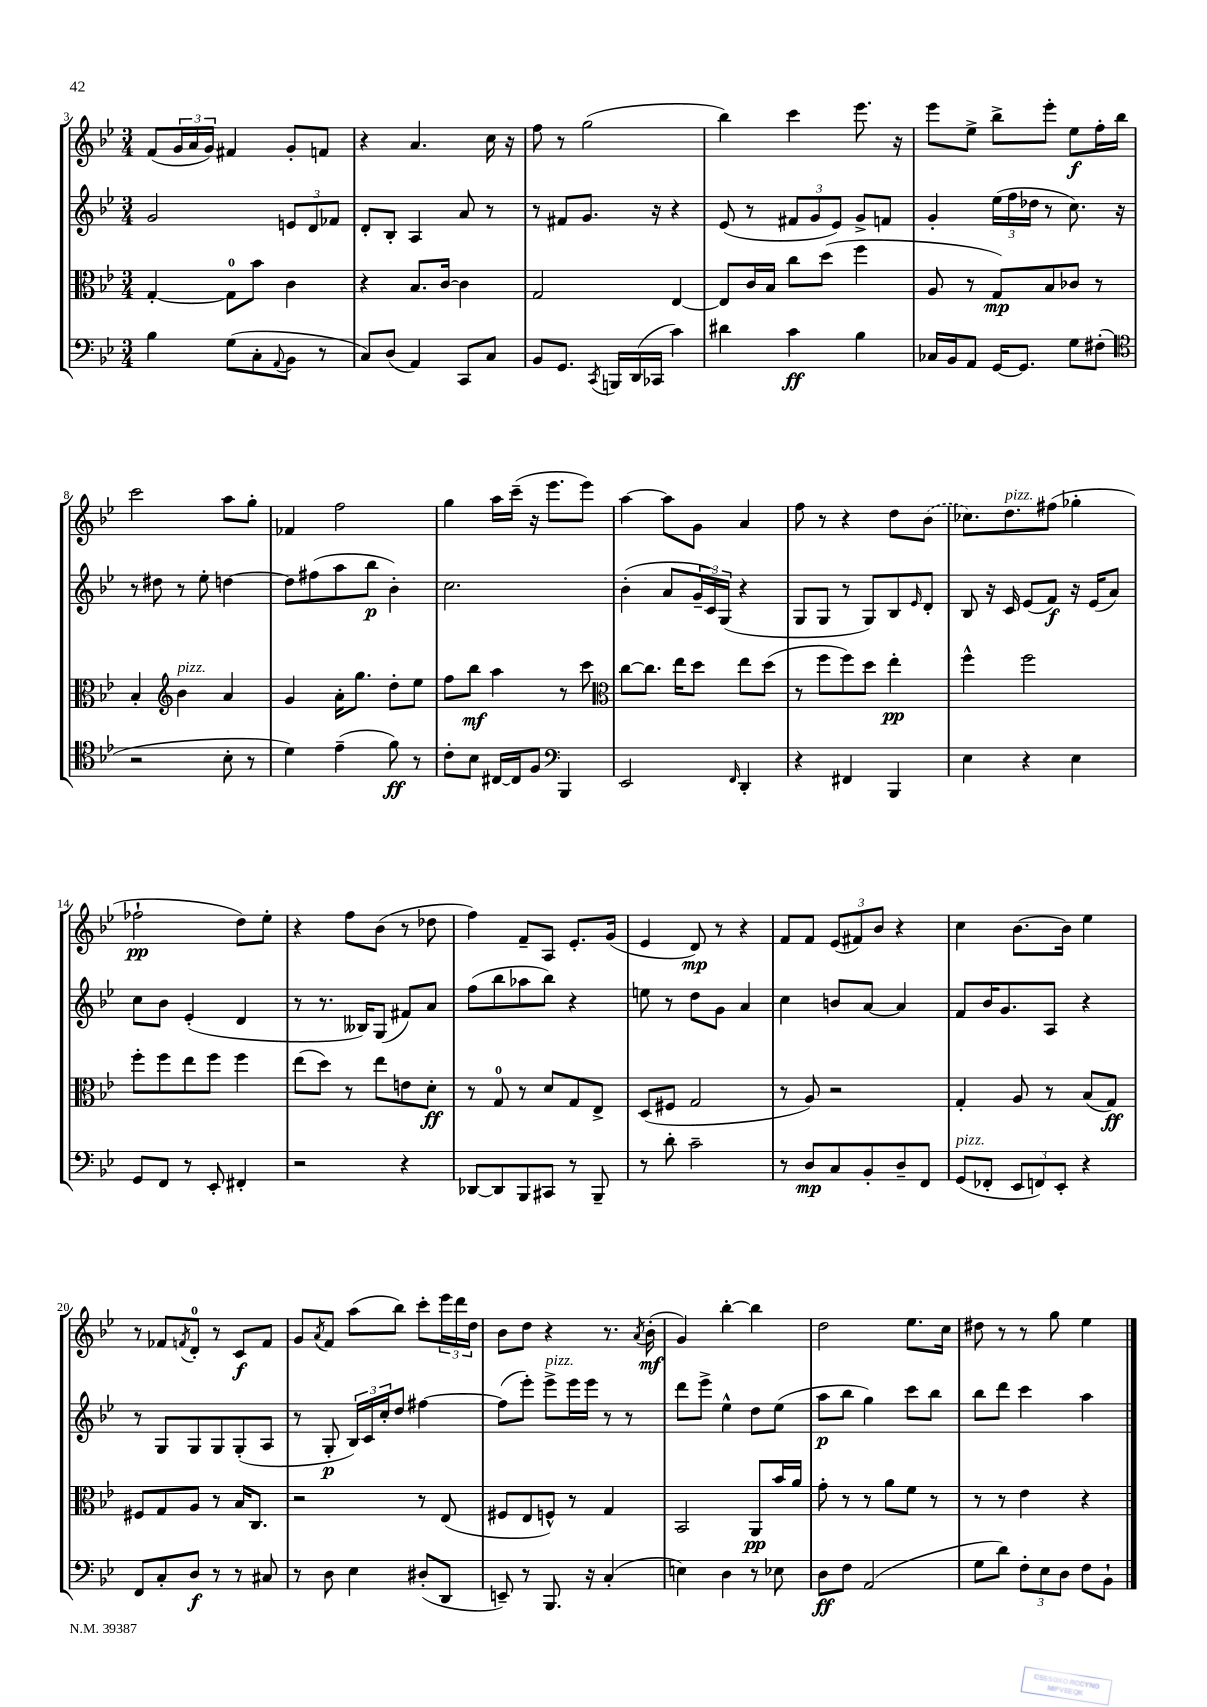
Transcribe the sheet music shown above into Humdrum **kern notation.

**kern	**dynam	**kern	**dynam	**kern	**dynam	**kern	**dynam
*part4	*part4	*part3	*part3	*part2	*part2	*part1	*part1
*staff4	*staff4	*staff3	*staff3	*staff2	*staff2	*staff1	*staff1
*clefF4	*	*clefC3	*	*clefG2	*	*clefG2	*
*k[b-e-]	*	*k[b-e-]	*	*k[b-e-]	*	*k[b-e-]	*
*M3/4	*	*M3/4	*	*M3/4	*	*M3/4	*
=3	=3	=3	=3	=3	=3	=3	=3
4B-\	.	[4G'/	.	2g/	.	(8f/L	.
.	.	.	.	.	.	24g/L	.
.	.	.	.	.	.	24a/	.
.	.	.	.	.	.	24g/JJ)	.
(8G\L	.	8G\L]	.	.	.	4f#X/	.
8C'\	.	8b-\J	.	.	.	.	.
8qqAA/	.	.	.	.	.	.	.
8BB-\J	.	4c\	.	12en/L	.	8g'/L	.
.	.	.	.	12d/	.	.	.
8r	.	.	.	.	.	8fn/J	.
.	.	.	.	12f-X/J	.	.	.
=4	=4	=4	=4	=4	=4	=4	=4
8C/L)	.	4r	.	8d'/L	.	4r	.
(8D/J	.	.	.	8B-'/J	.	.	.
4AA/)	.	8.B-/L	.	4A/	.	4.a/	.
.	.	[16c/Jk	.	.	.	.	.
8CC/L	.	4c\]	.	8a/	.	.	.
8C/J	.	.	.	8r	.	16cc\	.
.	.	.	.	.	.	16r	.
=5	=5	=5	=5	=5	=5	=5	=5
8BB-/L	.	2G/	.	8r	.	8ff\	.
8.GG/J	.	.	.	8f#X/L	.	8r	.
.	.	.	.	8.g/J	.	(2gg\	.
8qCC/	.	.	.	.	.	.	.
16BBBn/LL	.	.	.	.	.	.	.
(16DD/	.	.	.	.	.	.	.
16CC-X/JJ	.	.	.	16r	.	.	.
4c\)	.	[4E-/	.	4r	.	.	.
=6	=6	=6	=6	=6	=6	=6	=6
4d#X\	.	8E-/L]	.	(8e-/	.	4bb-\)	.
.	.	16c/L	.	8r	.	.	.
.	.	16B-/JJ	.	.	.	.	.
4c\	ff	8cc\L	.	12f#X/L	.	4ccc\	.
.	.	.	.	12g/	.	.	.
.	.	(8dd\J	.	.	.	.	.
.	.	.	.	12e-/J)	.	.	.
4B-\	.	4ff\	.	8g^/L	.	8.eee-\	.
.	.	.	.	8fn/J	.	.	.
.	.	.	.	.	.	16r	.
=7	=7	=7	=7	=7	=7	=7	=7
16C-X/LL	.	8A/	.	4g'/	.	8eee-\L	.
16BB-/J	.	.	.	.	.	.	.
8AA/J	.	8r	.	.	.	8ee-^\J	.
[16GG/KL	.	8G/L)	mp	(24ee-\LL	.	8bb-^\L	.
.	.	.	.	24ff\	.	.	.
8.GG/J]	.	.	.	.	.	.	.
.	.	.	.	24dd-X\JJ	.	.	.
.	.	8B-/	.	8r	.	8eee-'\J	.
8G\L	.	8c-X/J	.	8.cc\)	.	8ee-\L	f
(8F#X'\J	.	8r	.	.	.	16ff'\L	.
.	.	.	.	16r	.	16bb-\JJ	.
!!LO:LB:g=z
=8	=8	=8	=8	=8	=8	=8	=8
*clefC4	*	*	*	*	*	*	*
2r	.	4B-'/	.	8r	.	2ccc\	.
.	.	.	.	8dd#X\	.	.	.
*	*	*clefG2	*	*	*	*	*
!	!	!LO:TX:a:i:t=pizz.	!	!	!	!	!
.	.	4b-\	.	8r	.	.	.
.	.	.	.	8ee-'\	.	.	.
8B-'\	.	4a/	.	[4ddn\	.	8aa\L	.
8r	.	.	.	.	.	8gg'\J	.
=9	=9	=9	=9	=9	=9	=9	=9
4d\)	.	4g/	.	8dd\L]	.	4f-X/	.
.	.	.	.	(8ff#X\	.	.	.
(4e-~\	.	16a'\KL	.	8aa\	.	2ff\	.
.	.	8.gg\J	.	.	.	.	.
.	.	.	.	8bb-\J	p	.	.
8f\)	ff	8dd'\L	.	4b-'\)	.	.	.
8r	.	8ee-\J	.	.	.	.	.
=10	=10	=10	=10	=10	=10	=10	=10
8c'\L	.	8ff\L	.	2.cc\	.	4gg\	.
8B-\J	.	8bb-\J	mf	.	.	.	.
[16C#X/LL	.	4aa\	.	.	.	16aa\LL	.
16C#/J]	.	.	.	.	.	(16ccc~\JJ	.
8F/J	.	.	.	.	.	16r	.
.	.	.	.	.	.	8.eee-\L	.
*clefF4	*	*	*	*	*	*	*
4BBB-/	.	8r	.	.	.	.	.
.	.	8ccc\	.	.	.	8eee-\J)	.
=11	=11	=11	=11	=11	=11	=11	=11
*	*	*clefC3	*	*	*	*	*
2EE-/	.	[8cc\L	.	(4b-'\	.	[4aa\	.
.	.	8.cc\J]	.	.	.	.	.
.	.	.	.	8a/L	.	8aa\L]	.
.	.	16ee-\KL	.	.	.	.	.
.	.	8dd\J	.	24g~/L	.	8g\J	.
.	.	.	.	24c/)	.	.	.
.	.	.	.	(24G/JJ	.	.	.
16qqFF/	.	.	.	.	.	.	.
4DD'/	.	8ee-\L	.	4r	.	4a/	.
.	.	(8dd\J	.	.	.	.	.
=12	=12	=12	=12	=12	=12	=12	=12
4r	.	8r	.	8G/L	.	8ff\	.
.	.	8ff\L	.	8G/J	.	8r	.
4FF#X/	.	8ff\)	.	8r	.	4r	.
.	.	8dd\J	.	8G/L)	.	.	.
4BBB-/	.	4ee-'\	pp	8B-/	.	8dd\L	.
.	.	.	.	16qqe-/	.	.	.
.	.	.	.	8d'/J	.	(8b-\J	.
=13	=13	=13	=13	=13	=13	=13	=13
4E-\	.	4ff^^\	.	8B-/	.	8.cc-X\L)	.
.	.	.	.	16r	.	.	.
!	!	!	!	!	!	!LO:TX:a:i:t=pizz.	!
.	.	.	.	16c/	.	8.dd\	.
4r	.	2ff\	.	(8e-/L	.	.	.
.	.	.	.	8f/J)	f	(8ff#X\J	.
4E-\	.	.	.	16r	.	4gg-X'\	.
.	.	.	.	(16e-/KL	.	.	.
.	.	.	.	8a/J)	.	.	.
!!LO:LB:g=z
=14	=14	=14	=14	=14	=14	=14	=14
8GG/L	.	8ff'\L	.	8cc\L	.	2ff-X`\	pp
8FF/J	.	8ff\	.	8b-\J	.	.	.
8r	.	8ee-\	.	(4e-'/	.	.	.
8EE-'/	.	8ff\J	.	.	.	.	.
4FF#X'/	.	4ff\	.	4d/	.	8dd\L)	.
.	.	.	.	.	.	8ee-'\J	.
=15	=15	=15	=15	=15	=15	=15	=15
2r	.	(8ee-\L	.	8r	.	4r	.
.	.	8dd\J)	.	8.r	.	.	.
.	.	8r	.	.	.	8ff\L	.
.	.	.	.	16B--X/KL)	.	.	.
.	.	8ee-\L	.	(8G/J	.	(8b-\J	.
4r	.	8en\	.	8f#X/L)	.	8r	.
.	.	8d'\J	ff	8a/J	.	8dd-X\	.
=16	=16	=16	=16	=16	=16	=16	=16
[8DD-X/L	.	8r	.	(8ff\L	.	4ff\)	.
8DD-/]	.	8G/	.	8bb-\	.	.	.
8BBB-/	.	8r	.	8aa-X\	.	8f~/L	.
8CC#X/J	.	8d/L	.	8bb-\J)	.	8A/J	.
8r	.	8G/	.	4r	.	8.e-'/L	.
8BBB-~/	.	8E-^/J	.	.	.	.	.
.	.	.	.	.	.	(16g/Jk	.
=17	=17	=17	=17	=17	=17	=17	=17
8r	.	(8D/L	.	8een\	.	4e-/	.
8d'\	.	8F#X/J	.	8r	.	.	.
2c~\	.	2G/	.	8dd\L	.	8d/)	mp
.	.	.	.	8g\J	.	8r	.
.	.	.	.	4a/	.	4r	.
=18	=18	=18	=18	=18	=18	=18	=18
8r	.	8r	.	4cc\	.	8f/L	.
8D/L	mp	8A/)	.	.	.	8f/J	.
8C/	.	2r	.	8bn/L	.	(12e-/L	.
.	.	.	.	.	.	12f#X/)	.
8BB-'/	.	.	.	[8a/J	.	.	.
.	.	.	.	.	.	12b-/J	.
8D~/	.	.	.	4a/]	.	4r	.
8FF/J	.	.	.	.	.	.	.
=19	=19	=19	=19	=19	=19	=19	=19
!LO:TX:a:i:t=pizz.	!	!	!	!	!	!	!
(8GG/L	.	4G'/	.	8f/L	.	4cc\	.
8FF-X'/J	.	.	.	16b-/K	.	.	.
.	.	.	.	8.g/	.	.	.
12EE-/L	.	8A/	.	.	.	[8.b-\L	.
12FFn/)	.	.	.	.	.	.	.
.	.	8r	.	8A/J	.	.	.
12EE-'/J	.	.	.	.	.	.	.
.	.	.	.	.	.	16b-\Jk]	.
4r	.	(8B-/L	.	4r	.	4ee-\	.
.	.	8G/J)	ff	.	.	.	.
!!LO:LB:g=z
=20	=20	=20	=20	=20	=20	=20	=20
8FF/L	.	8F#X/L	.	8r	.	8r	.
8C'/	.	8G/	.	8G/L	.	8f-X/L	.
.	.	.	.	.	.	8qfn/	.
8D/J	f	8A/J	.	8G/	.	8d'/J	.
8r	.	8r	.	8G/	.	8r	.
8r	.	16B-/KL	.	(8G'/	.	8c/L	f
.	.	8.C/J	.	.	.	.	.
8C#X/	.	.	.	8A/J	.	8f/J	.
=21	=21	=21	=21	=21	=21	=21	=21
8r	.	2r	.	8r	.	8g/L	.
.	.	.	.	.	.	8qa/	.
8D\	.	.	.	8G'/	p	8f/J	.
4E-\	.	.	.	24B-/LL)	.	(8aa\L	.
.	.	.	.	24c/	.	.	.
.	.	.	.	24cc'/J	.	.	.
.	.	.	.	8dd/J	.	8bb-\J)	.
(8D#X'/L	.	8r	.	[4ff#X\	.	8ccc'\L	.
8DD/J	.	(8E-/	.	.	.	24eee-\L	.
.	.	.	.	.	.	24ddd\	.
.	.	.	.	.	.	24dd\JJ	.
=22	=22	=22	=22	=22	=22	=22	=22
8EEn~/)	.	8F#X/L	.	(8ff#\L]	.	8b-\L	.
8r	.	8E-/	.	8eee-'\J)	.	8dd\J	.
!	!	!	!	!LO:TX:a:i:t=pizz.	!	!	!
8.BBB-/	.	8Fn^^/J)	.	8eee-^\L	.	4r	.
.	.	8r	.	16eee-\L	.	.	.
16r	.	.	.	16eee-\JJ	.	.	.
(4C'/	.	4G/	.	8r	.	8.r	.
.	.	.	.	8r	.	.	.
.	.	.	.	.	.	8qa/	.
.	.	.	.	.	.	(16b-'\	mf
=23	=23	=23	=23	=23	=23	=23	=23
4En\)	.	2BB-/	.	8ddd\L	.	4g/)	.
.	.	.	.	8eee-^\J	.	.	.
4D\	.	.	.	4ee-^^\	.	[4bb-'\	.
8r	.	8AA/L	pp	8dd\L	.	4bb-\]	.
8E-X\	.	16b-/L	.	(8ee-\J	.	.	.
.	.	16a/JJ	.	.	.	.	.
=24	=24	=24	=24	=24	=24	=24	=24
8D\L	ff	8g'\	.	8aa\L	p	2dd\	.
8F\J	.	8r	.	8bb-\J	.	.	.
(2AA/	.	8r	.	4gg\)	.	.	.
.	.	8a\L	.	.	.	.	.
.	.	8f\J	.	8ccc\L	.	8.ee-\L	.
.	.	8r	.	8bb-\J	.	.	.
.	.	.	.	.	.	16cc\Jk	.
=25	=25	=25	=25	=25	=25	=25	=25
8G\L	.	8r	.	8bb-\L	.	8dd#X\	.
8d\J)	.	8r	.	8ddd\J	.	8r	.
12F'\L	.	4e-\	.	4ccc\	.	8r	.
12E-\	.	.	.	.	.	.	.
.	.	.	.	.	.	8gg\	.
12D\J	.	.	.	.	.	.	.
8F\L	.	4r	.	4aa\	.	4ee-\	.
8BB-`\J	.	.	.	.	.	.	.
==	==	==	==	==	==	==	==
*-	*-	*-	*-	*-	*-	*-	*-
